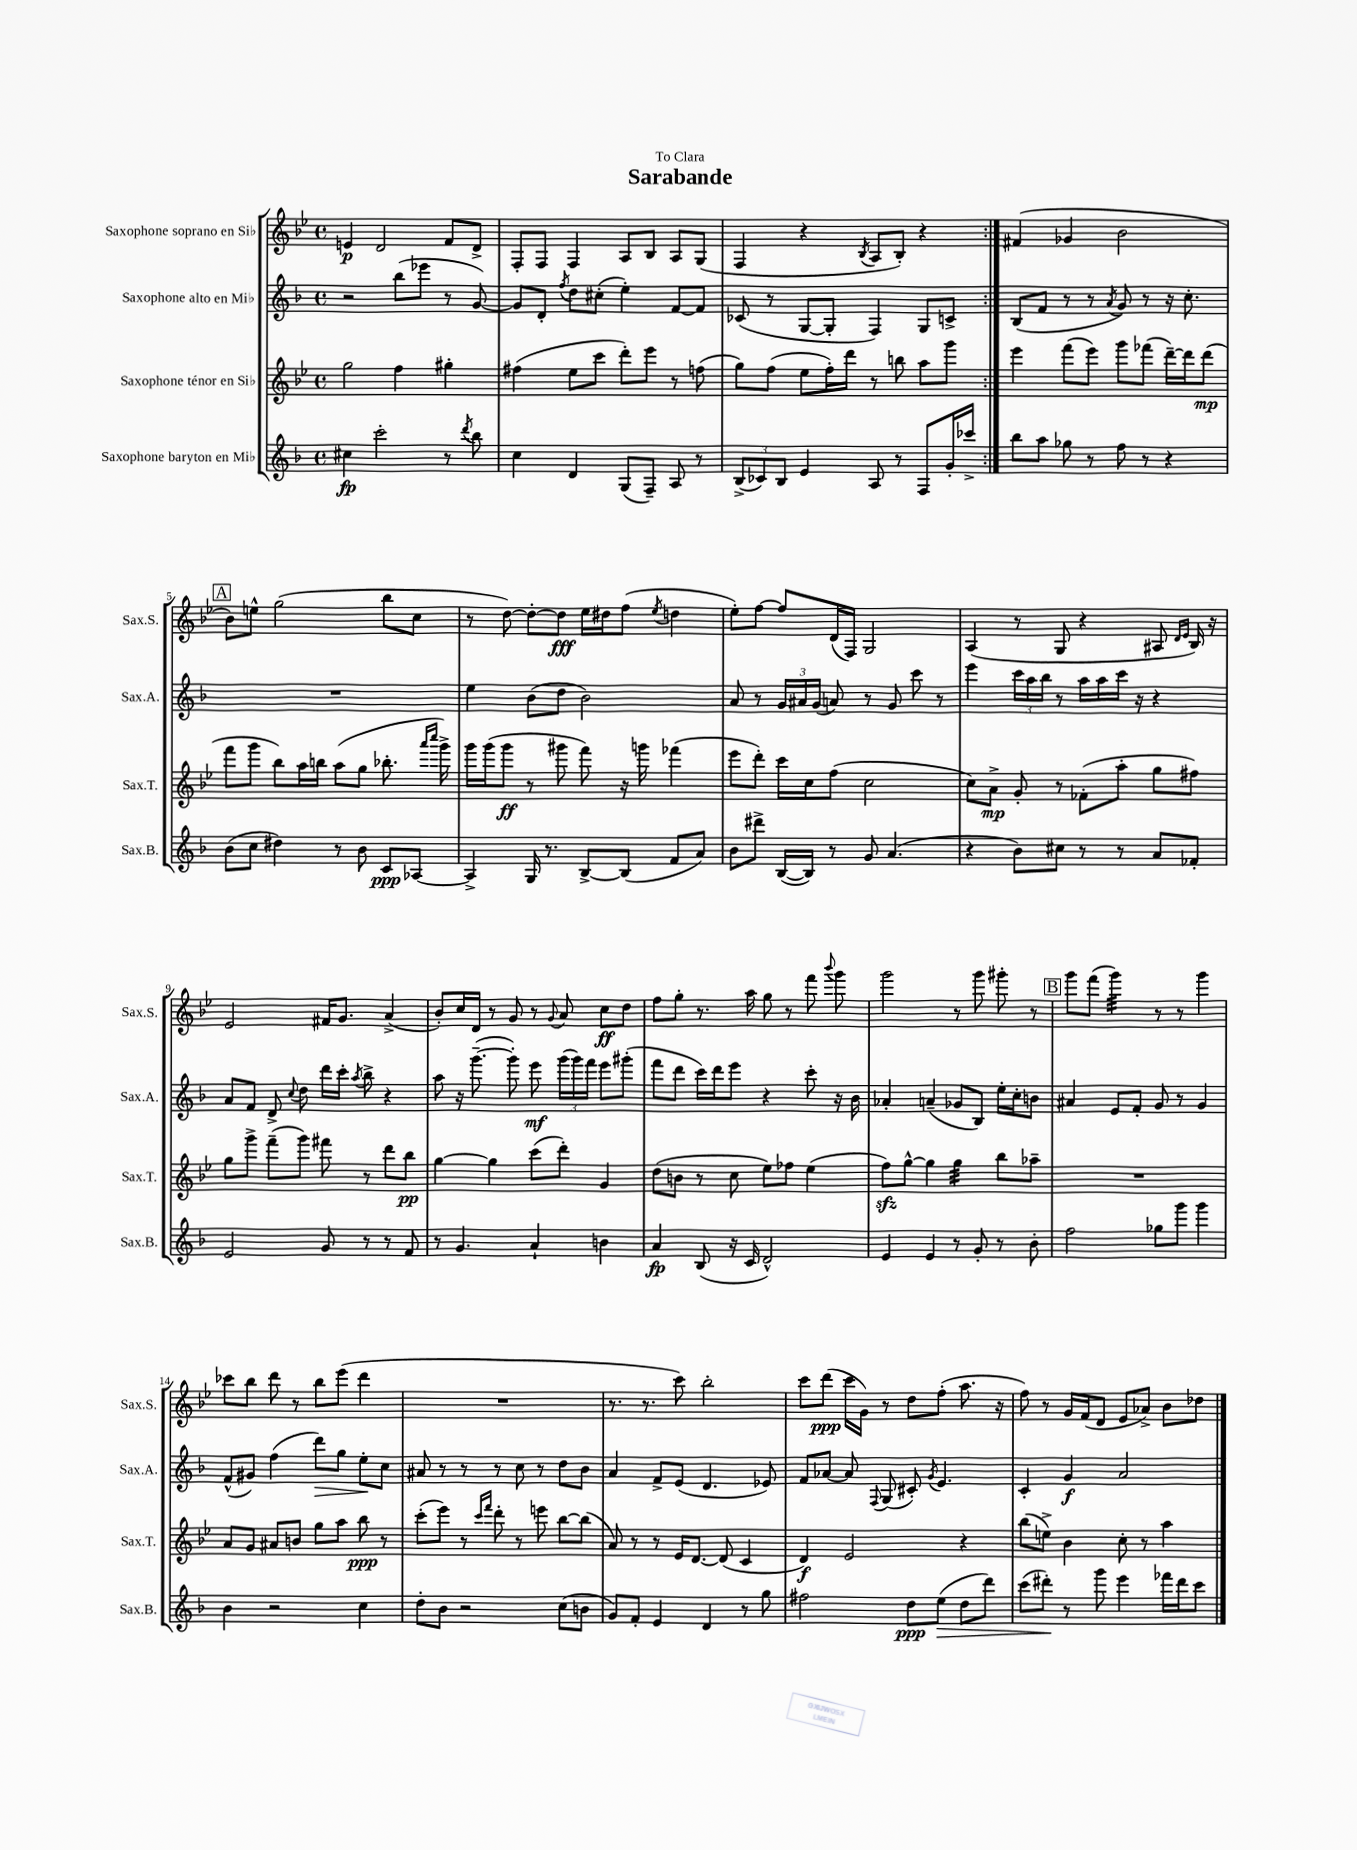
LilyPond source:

\header { title = "Sarabande" dedication = "To Clara" }
<<
\new StaffGroup <<
\new Staff = "s0" \with { instrumentName = "Saxophone soprano en Sib" shortInstrumentName = "Sax.S." } {
    \clef treble \key bes \major \defaultTimeSignature \time 4/4
    \autoBeamOff \repeat volta 2 { e'4\p d'2 f'8[ d'8]-> |
    f8[-. f8] f4 a8[ bes8] a8[ g8]( |
    f4 r4 \acciaccatura { bes8 } a8[ bes8]-.) r4 | }
    fis'4( ges'4 bes'2 |
    \mark \markup { \box "A" } bes'8[) e''8]-^ g''2( bes''8[ c''8] |
    r8 d''8~) d''8[~-. d''8]\fff ees''16[ dis''16 f''8]( \acciaccatura { ees''8 } d''4 |
    ees''8[-.) f''8]~ f''8[ d'16( f16]) g2 |
    a4( r8 g8 r4 ais8 \grace { d'16[ ees'16] } bes16) r16 |
    ees'2 fis'16[ g'8.] a'4->( |
    bes'8[-.) c''16 d'16] r8 g'8 r8 \appoggiatura { g'8 } a'8 c''8[\ff d''8] |
    f''8[ g''8]-. r8. a''16 g''8 r8 f'''8 \appoggiatura { bes'''8 } g'''8 |
    g'''2 r8 g'''8 gis'''8-. r8 |
    \mark \markup { \box "B" } g'''8[ f'''8]( g'''4:32) r8 r8 g'''4 |
    ces'''8[ bes''8] d'''8 r8 bes''8[ ees'''8]( d'''4 |
    R1 |
    r8. r8. c'''8) bes''2-. |
    c'''8[ d'''8]\ppp( c'''16[ g'16]) r8 d''8[ f''8]-.( a''8. r16 |
    f''8) r8 g'16[ f'16( d'8] ees'8[ aes'8]->) bes'8[ des''8] \bar "|." |
}
\new Staff = "s1" \with { instrumentName = "Saxophone alto en Mib" shortInstrumentName = "Sax.A." } {
    \clef treble \key f \major \defaultTimeSignature \time 4/4
    \autoBeamOff \repeat volta 2 { r2 bes''8[( ees'''8] r8 g'8~) |
    g'8[ d'8]-. \acciaccatura { f''8 } d''8[ cis''8]-.( e''4-.) f'8[~ f'8] |
    ces'8( r8 g8[~ g8]-. f4) g8[ c'8]-> | }
    bes8[( f'8] r8 r8 \acciaccatura { a'8 } g'8) r8 r16 c''8.-. |
    \mark \markup { \box "A" } R1 |
    e''4 bes'8[( d''8] bes'2) |
    a'8 r8 \tuplet 3/2 { g'16[ ais'16 g'16]( } a'8) r8 g'8 c'''8 r8 |
    e'''4 \tuplet 3/2 { c'''16[ a''16 bes''16] } r8 a''16[ a''16 c'''16] r16 r4 |
    a'8[ f'8] d'8-> \appoggiatura { c''8 } d''8 d'''16[ c'''16]-. \acciaccatura { a''8 } bes''8-> r4 |
    a''8 r16 g'''8.~--( g'''8-.) e'''8\mf \tuplet 3/2 { g'''16[( g'''16) f'''16] } e'''8[ gis'''8]-.( |
    f'''8[ d'''8] c'''16[) d'''16 e'''8] r4 c'''8-. r16 bes'16 |
    aes'4-. a'4--( ges'8[ bes8]) e''16[-. c''16-. b'8] |
    \mark \markup { \box "B" } ais'4 e'8[ f'8]-. g'8 r8 g'4 |
    f'8[-^( gis'8]) f''4( d'''8[\>) g''8] e''8[-.\! c''8] |
    ais'8 r8 r8 r8 c''8 r8 d''8[ bes'8] |
    a'4 f'8[-> e'8]( d'4. ees'8) |
    f'8[ aes'8]~ aes'8 \appoggiatura { f8 } g8( cis'8-.) \acciaccatura { g'8 } e'4. |
    c'4-. g'4\f a'2 \bar "|." |
}
\new Staff = "s2" \with { instrumentName = "Saxophone ténor en Sib" shortInstrumentName = "Sax.T." } {
    \clef treble \key bes \major \defaultTimeSignature \time 4/4
    \autoBeamOff \repeat volta 2 { g''2 f''4 gis''4-. |
    fis''4( ees''8[ c'''8] d'''8[-.) ees'''8] r8 f''8( |
    g''8[) f''8]( ees''8[ f''16-.) d'''16] r8 b''8 a''8[ g'''8] | }
    ees'''4 f'''8[( ees'''8]) g'''8[ fes'''8]( d'''16[~--) d'''16 d'''8]\mp( |
    \mark \markup { \box "A" } f'''8[ g'''8] bes''8[) a''16 b''16] a''8[( g''8] bes''8.-. \grace { a'''16[ c''''16] } g'''16->) |
    g'''16[ g'''16( g'''8]\ff r8 gis'''8 f'''8) r16 g'''16 fes'''4( |
    ees'''8[ d'''8]-.) c'''16[ c''16 f''8]( c''2 |
    c''8[) a'8]->\mp g'8-. r8 fes'8[-.( a''8]-. g''8[ fis''8]) |
    g''8[ g'''8]-> f'''8[--( g'''8]) fis'''8 r8 d'''8[ bes''8]\pp |
    g''4~ g''4 c'''8[( d'''8]-.) g'4 |
    d''8[( b'8] r8 c''8 ees''8[) fes''8] ees''4( |
    f''8[\sfz) g''8]~-^ g''4 g''4:32 bes''8[ aes''8]-- |
    \mark \markup { \box "B" } R1 |
    a'8[ g'8] ais'8[ b'8] g''8[ a''8] bes''8\ppp r8 |
    c'''8[-.( ees'''8]) r8 \grace { c'''16[ f'''16] } d'''8-. r8 e'''8 bes''8[~ bes''8]( |
    a'8) r8 r8 ees'16[ d'8.]~ d'8( c'4 |
    d'4\f) ees'2 r4 |
    bes''8[( e''8]->) bes'4 c''8-. r8 a''4 \bar "|." |
}
\new Staff = "s3" \with { instrumentName = "Saxophone baryton en Mib" shortInstrumentName = "Sax.B." } {
    \clef treble \key f \major \defaultTimeSignature \time 4/4
    \autoBeamOff \repeat volta 2 { cis''4\fp c'''2-. r8 \acciaccatura { d'''8 } bes''8 |
    c''4 d'4 g8[( f8]--) a8 r8 |
    \tuplet 3/2 { bes8[->( ces'8) bes8] } e'4 a8 r8 f8[ g'16-. ces'''16]-> | }
    bes''8[ a''8] ges''8 r8 f''8 r8 r4 |
    \mark \markup { \box "A" } bes'8[( c''8] dis''4) r8 bes'8 c'8[\ppp aes8]~ |
    aes4-> g16 r8. bes8[~-> bes8]( f'8[ a'8]) |
    bes'8[ dis'''8]-> bes16[~( bes16]) r8 g'8 a'4.( |
    r4 bes'8[) cis''8] r8 r8 a'8[ fes'8]-. |
    e'2 g'8 r8 r8 f'8 |
    r8 g'4. a'4-! b'4 |
    a'4\fp bes8( r16 c'16 d'2-^) |
    e'4 e'4 r8 g'8-. r8 bes'8-. |
    \mark \markup { \box "B" } f''2 ges''8[ g'''8] g'''4 |
    bes'4 r2 c''4 |
    d''8[-. bes'8] r2 c''8[( b'8] |
    g'8[) f'8]-. e'4 d'4 r8 g''8 |
    fis''2 d''8[\ppp e''8]\>( d''8[ d'''8]) |
    c'''8[( dis'''8]-.\!) r8 g'''8 e'''4 fes'''16[ dis'''16 c'''8] \bar "|." |
}
>>
>>
